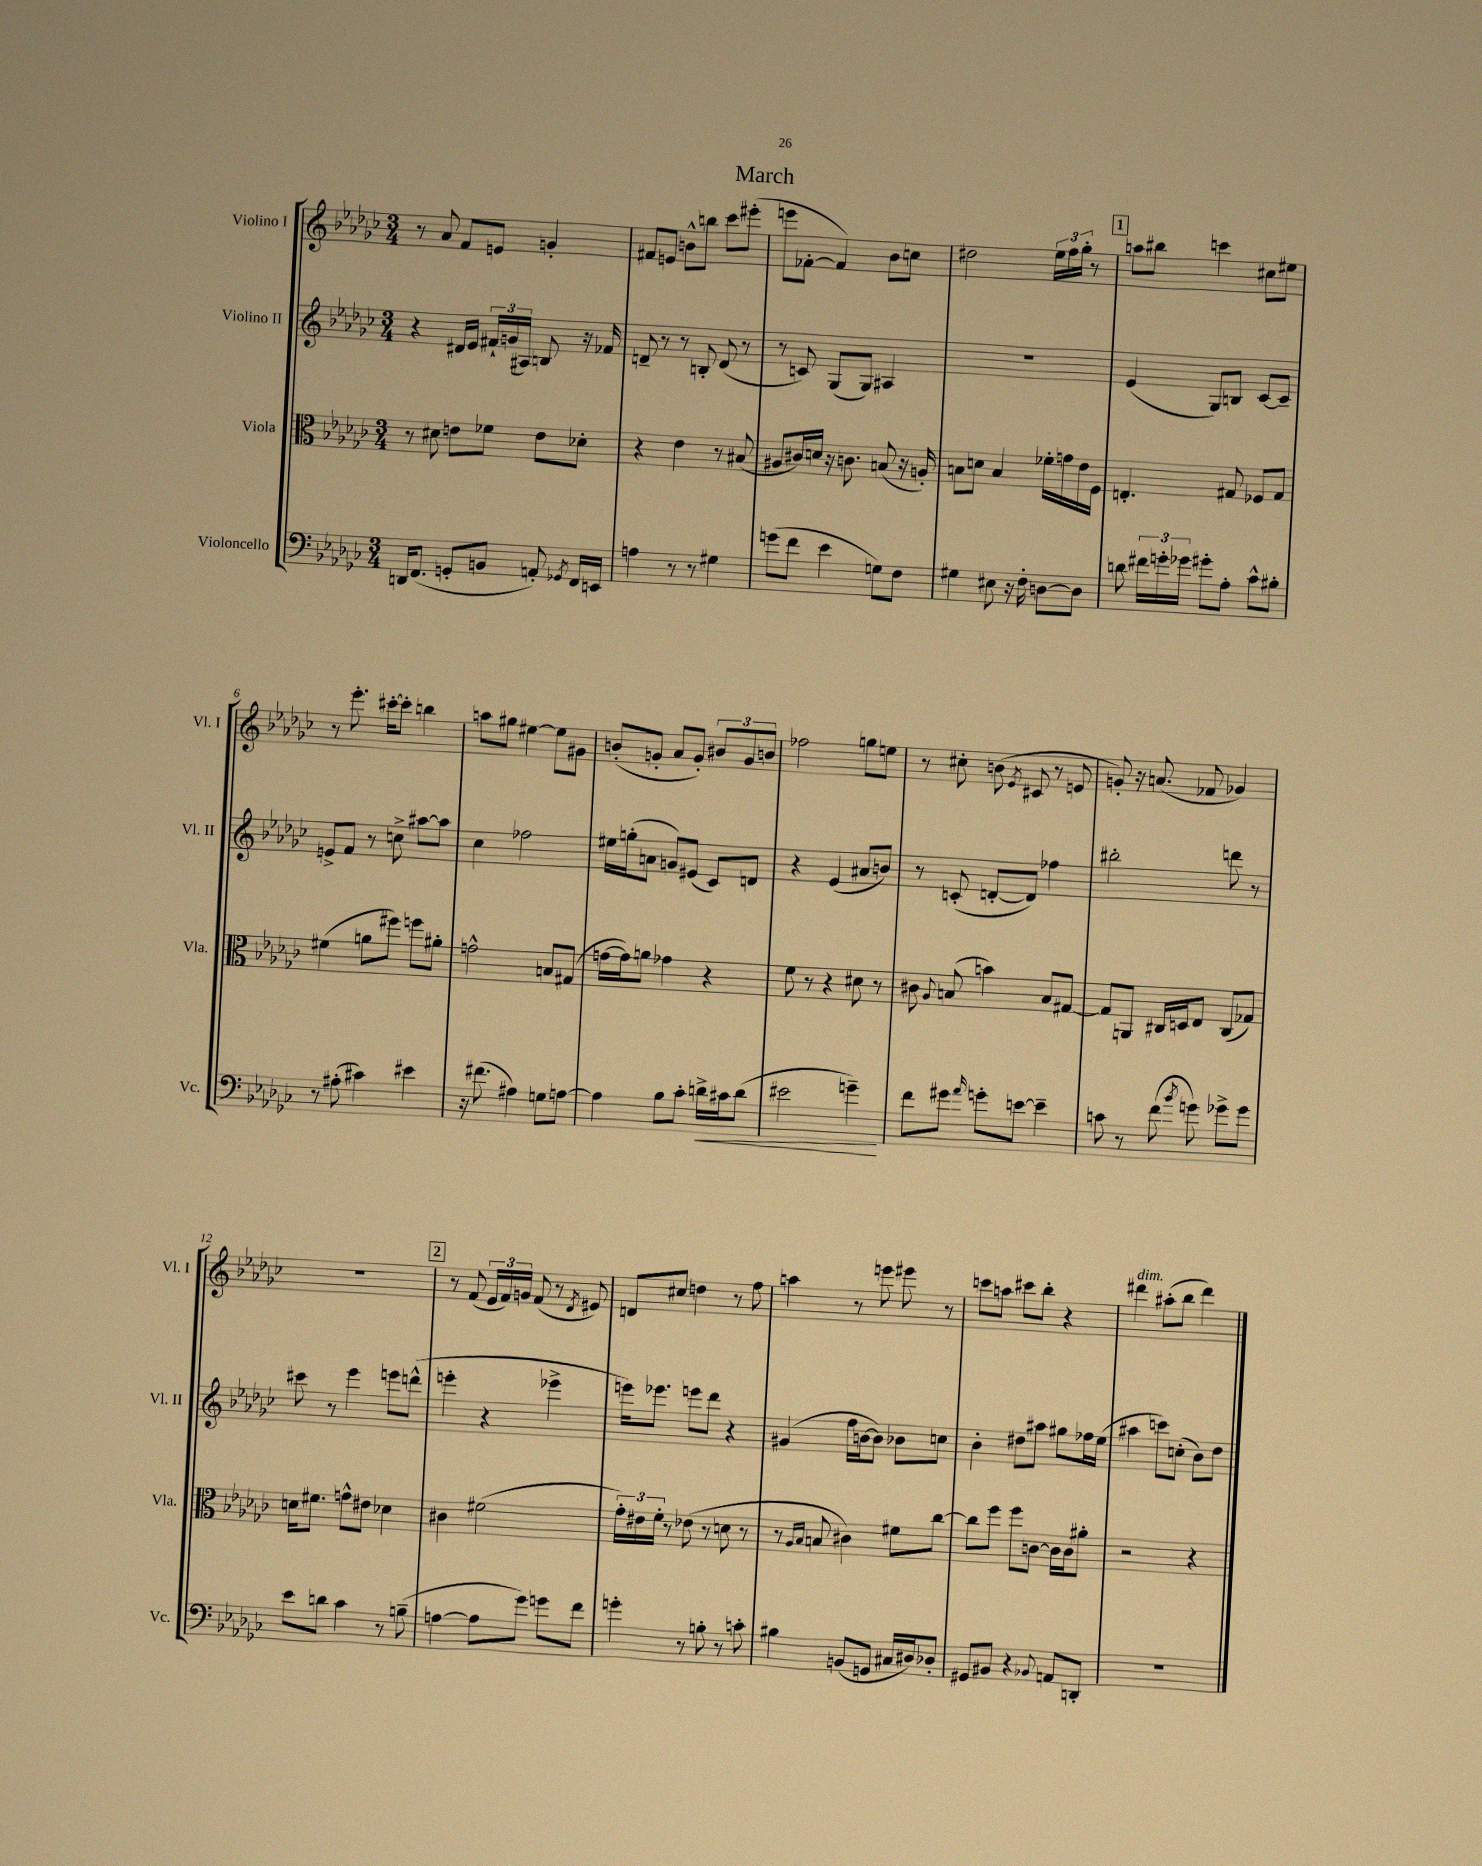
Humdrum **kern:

**kern	**kern	**kern	**kern
*staff4	*staff3	*staff2	*staff1
*clefF4	*clefC3	*clefG2	*clefG2
*k[b-e-a-d-g-c-]	*k[b-e-a-d-g-c-]	*k[b-e-a-d-g-c-]	*k[b-e-a-d-g-c-]
*M3/4	*M3/4	*M3/4	*M3/4
16DD	8r	4r	8r
(8.FF	.	.	.
.	8d#	.	8a-
8GG'	8e	16d#	8f
.	.	16e-	.
8BB	8f-	24f#`	8e
.	.	(24g	.
.	.	24A#)	.
8AA')	8e	8B	4g'
8qGG-	.	.	.
16FF	8d-'	16r	.
16EE	.	16f-	.
=	=	=	=
4A	4r	8d~	8f#
.	.	8r	8e
8r	4e-	8r	8b^^
8r	.	8B'	8bb
4G#	8r	(8d	8ccc-
.	(8B#	8r	(8eee#'
=	=	=	=
(8g	8A#	8r	8eee
8f	16c#)	8c)	[8f-'
.	16d	.	.
4e-	16r	(8G-	4f-])
.	8.c	.	.
.	.	8G-)	.
8G)	(8B	4A#	8b-
8F	16r	.	8cc
.	16A')	.	.
=	=	=	=
4G#	8B	2.r	2dd#
.	8d	.	.
8E#	4B	.	.
16r	.	.	.
16F'	.	.	.
[8D	16f-'	.	24ee-
.	.	.	24ff
.	16g	.	.
.	.	.	24gg-'
8D]	16e-	.	8r
.	16F	.	.
=	=	=	=
8d	4.E'	(4e-	8aa
24f#	.	.	8bb#
24g'	.	.	.
24g-	.	.	.
8g#'	.	8G-)	4ccc
8A-'	8G#	8B	.
8c-^^	8F-	[8c-	8cc#
8B#'	8G#	8c-~]	8ee#
=	=	=	=
8r	(4f#	8e^	8r
(8A#'	.	8f	8.eee-'
4c#)	8a	8r	.
.	.	.	[16ccc#'
.	8ff#)	8cc^	8ccc#']
4e#	8ff	[8aa#	4bb
.	8a#'	8aa#]	.
=	=	=	=
16r	2g^^	4cc-	8aa
(8.f#	.	.	.
.	.	.	8gg#
4A#)	.	2ff-	[4ee#
8G	8B	.	8ee#]
[8A	(8G#	.	8g#
=	=	=	=
4A]	[16g	16ee#	(8b'
.	16g])	(16gg'	.
.	8a	8a	8g'
8B-	4g-	8g)	8a-
8c-'	.	(8e#	8g')
16d^	4r	8c-)	12b#
16c#	.	.	.
.	.	.	12g
(8d	.	8d	.
.	.	.	12b
=	=	=	=
2e#	8f	4r	2ff-
.	8r	.	.
.	4r	(4e-	.
4g~)	8d#	8a#	8gg
.	8r	8b)	8ee
=	=	=	=
8f	8c#	8r	8r
.	8qqA-	.	.
8g#	(8B	(8c'	8cc#'
16qqa-	.	.	.
8g'	4b)	[8d'	(8b
.	.	.	8qe-
[8e	.	8d])	8c#
4e~]	8B	4ff-	8r
.	[8G#	.	8e
=	=	=	=
8c	8G#]	2bb#'	8g')
8r	8AA	.	16r
.	.	.	(8.a
(8f	16C#	.	.
.	16D	.	.
8qb-	.	.	.
8g)	8E-	.	8f-
8g-^	(8C#	8ddd	4g-)
8g-	8G-)	8r	.
=	=	=	=
8e-	16d	8ccc#	2.r
.	8.f#	.	.
8d	.	8r	.
4c-	8g^^	4eee-	.
.	8e#	.	.
8r	4d-	8eee	.
(8B~	.	(8ddd^^	.
=	=	=	=
[4A	4c#	4eee'	8r
.	.	.	(8f
8A]	(2f#	4r	24e-
.	.	.	24f)
.	.	.	24g
8g-)	.	.	(8f
8g	.	4eee-^	8r
.	.	.	8qd-
8f	.	.	8e#)
=	=	=	=
4g'	24g-')	16eee)	8d
.	24e#	.	.
.	.	8.eee-	.
.	24f'	.	.
.	8r	.	8cc#
8r	(8e-	8eee	4dd
8B'	8r	8ddd-	.
8r	8d	4r	8r
8c'	8r	.	8ff
=	=	=	=
4B#	8r	(4g#	4aa
.	16qqA-	.	.
.	16qqB-	.	.
.	8B	.	.
(8BB	4c#)	16ff	8r
.	.	[16b	.
8GG	.	8b])	8eee
16C#	8f#	8b-	8eee#
16D#)	.	.	.
8D-'	[8cc-	8cc	8r
=	=	=	=
8GG#	8cc-]	4b-'	8ccc
8BB#	8ff	.	8aa
4r	8ff	8dd#	8ccc#
.	[8c	8aa#	8bb-'
8qqBB-	.	.	.
8AA	16c]	8gg#	4r
.	16c	.	.
8DD'	8a#'	16ff-	.
.	.	(16ee-	.
=	=	=	=
2.r	2r	4aa#	4ddd#
.	.	8ccc)	(8aa#'
.	.	(8cc'	8bb-
.	4r	8b-)	4ddd#)
.	.	8dd-	.
==	==	==	==
*-	*-	*-	*-
